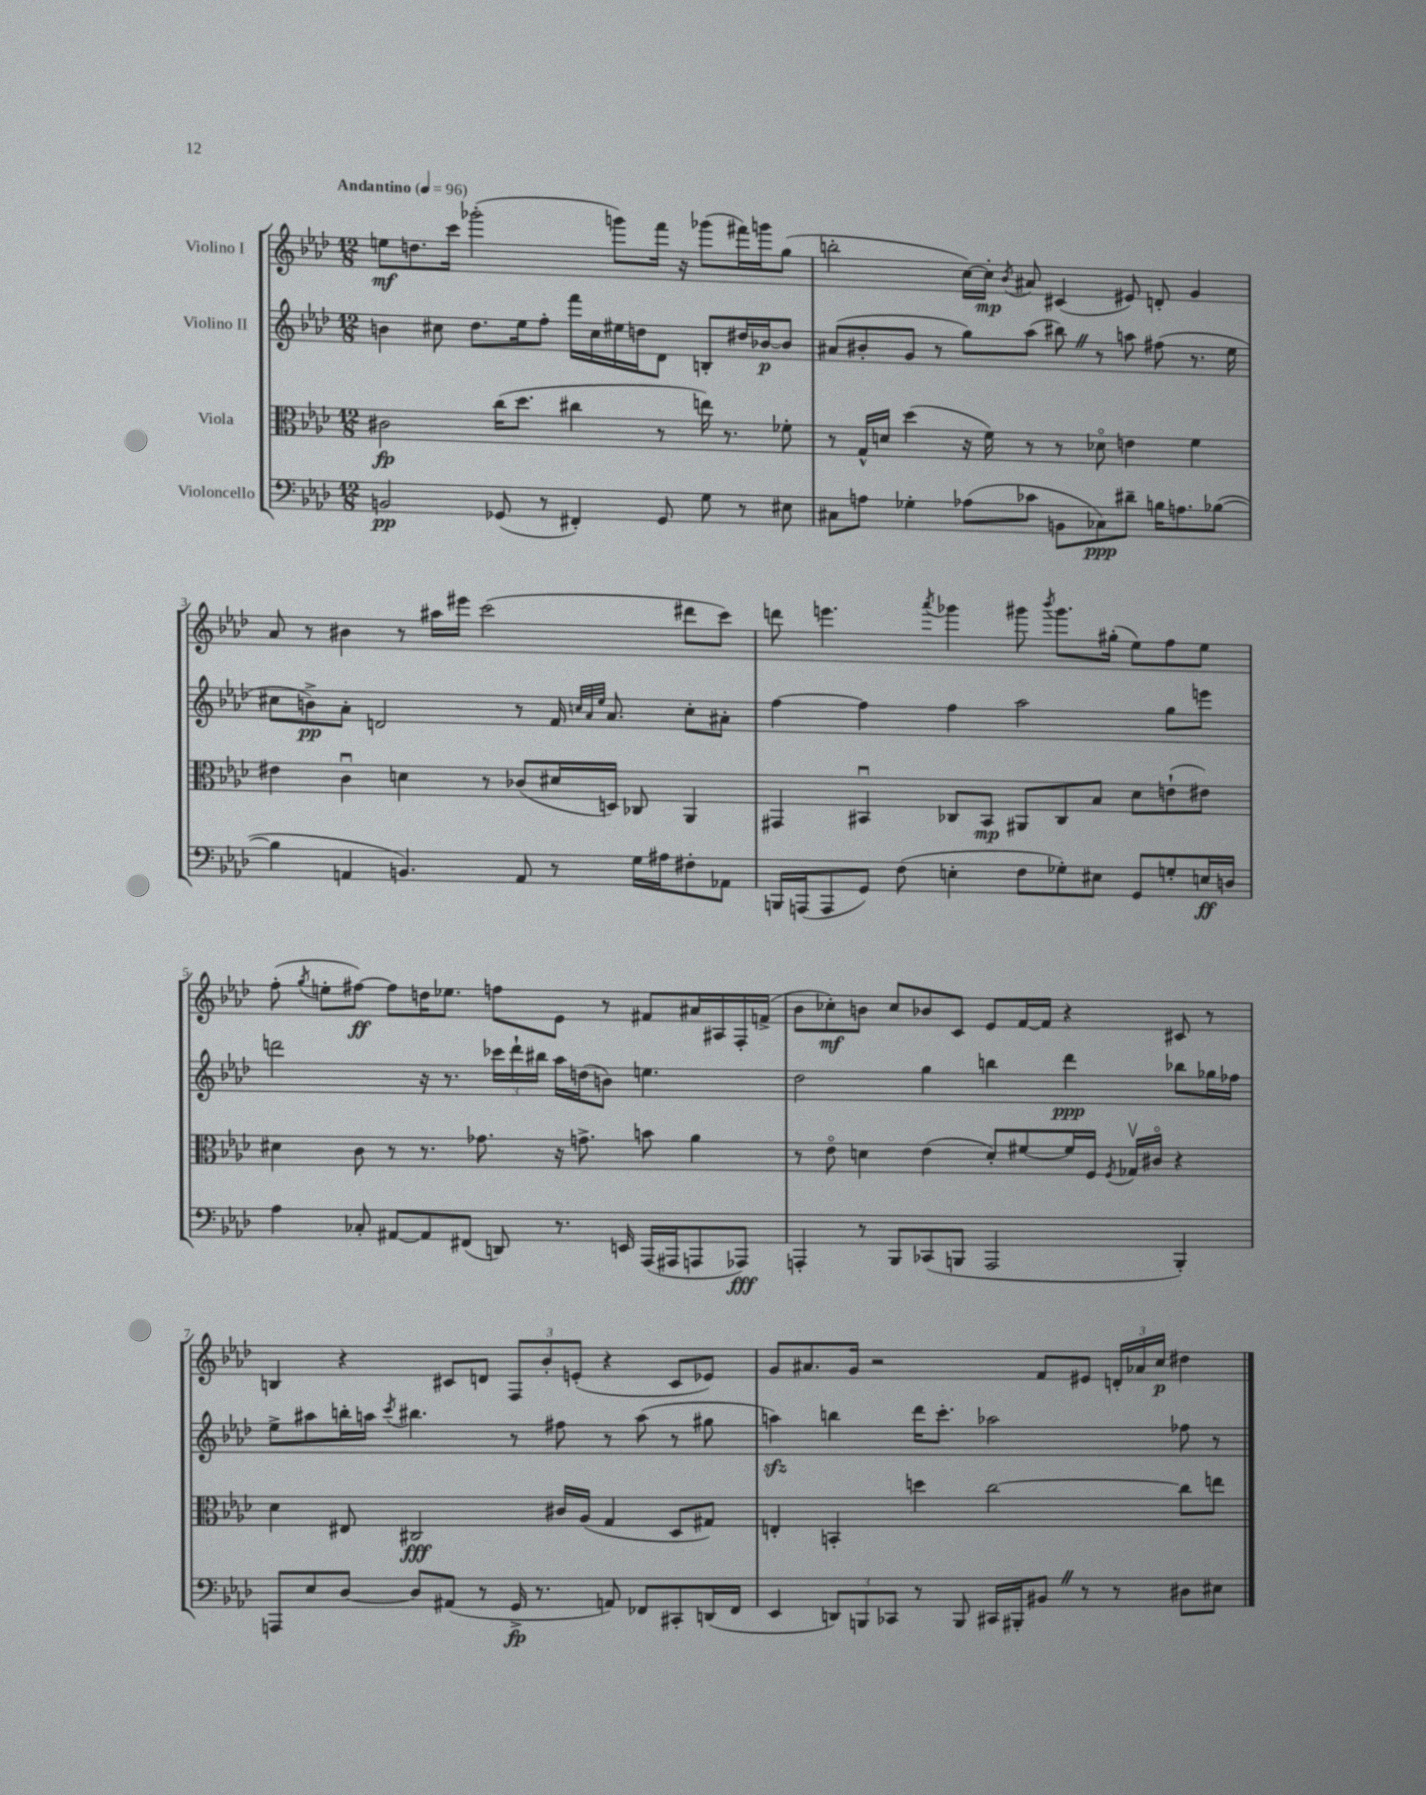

**kern	**dynam	**kern	**dynam	**kern	**dynam	**kern	**dynam
*part4	*part4	*part3	*part3	*part2	*part2	*part1	*part1
*staff4	*staff4	*staff3	*staff3	*staff2	*staff2	*staff1	*staff1
*I"Violoncello	*	*I"Viola	*	*I"Violino II	*	*I"Violino I	*
*clefF4	*	*clefC3	*	*clefG2	*	*clefG2	*
*k[b-e-a-d-]	*	*k[b-e-a-d-]	*	*k[b-e-a-d-]	*	*k[b-e-a-d-]	*
*M12/8	*	*M12/8	*	*M12/8	*	*M12/8	*
*MM96	*	*MM96	*	*MM96	*	*MM96	*
=1	=1	=1	=1	=1	=1	=1	=1
!	!	!	!	!	!	!LO:TX:a:B:t=Andantino	!
2BBn/	pp	2c#X\	fp	4bn\	.	8een\L	mf
.	.	.	.	.	.	8.ddn\	.
.	.	.	.	8cc#X\	.	.	.
.	.	.	.	.	.	16ccc\Jk	.
.	.	.	.	8.dd-\L	.	(2ggg-X'\	.
(8GG-X/	.	(16cc\KL	.	.	.	.	.
.	.	8.dd-\J	.	16ee-\k	.	.	.
8r	.	.	.	8ff'\J	.	.	.
4FF#X'/)	.	4cc#X\	.	16fff\LL	.	.	.
.	.	.	.	16cc#\	.	.	.
.	.	.	.	16ee#X\	.	8gggn\L)	.
.	.	.	.	16ddn\J	.	.	.
8GG-/	.	8r	.	8d-\J	.	16fff\Jk	.
.	.	.	.	.	.	16r	.
8G\	.	16een\)	.	8Bn'/L	.	(8ggg-X\L	.
.	.	8.r	.	.	.	.	.
8r	.	.	.	16dd#X/L	.	16fff#X\L)	.
.	.	.	.	[16b-X/J	p	16gggn\J	.
8E#X\	.	8f-X'\	.	8b-/J]	.	(8gg\J	.
=2	=2	=2	=2	=2	=2	=2	=2
8C#X\L	.	8r	.	(8a#X/L	.	2bbn'\	.
8An\J	.	16G^^/LL	.	8b#X'/	.	.	.
.	.	16dn/JJ	.	.	.	.	.
4G-X'\	.	(4dd-\	.	8g/J	.	.	.
.	.	.	.	8r	.	.	.
(8A-X\L	.	16r	.	8gg\L)	.	[16cc\LL)	.
.	.	16f\)	.	.	.	16cc'\JJ]	mp
.	.	.	.	.	.	8qb-/	.
8c-X\J	.	8r	.	(8aa-\J	.	8a#X/	.
8BBn\L	.	8r	.	8bb#XZ\)	.	(4c#X/	.
8C-X\)	ppp	8d-X\	.	8r	.	.	.
8d#X~\J	.	4en\	.	8aan\	.	8e#X/)	.
16Bn\KL	.	.	.	(8ff#X\	.	8dn'/	.
8.An\	.	.	.	.	.	.	.
.	.	4f\	.	8.r	.	4g/	.
([8B-X\J	.	.	.	.	.	.	.
.	.	.	.	16ee-\	.	.	.
!!LO:LB:g=z
=3	=3	=3	=3	=3	=3	=3	=3
4B-\]	.	4e#X\	.	8cc#X\L	.	8a-/	.
.	.	.	.	8bn^\)	pp	8r	.
4AAn/	.	4cu\	.	8a-'\J	.	4b#X\	.
.	.	.	.	2dn/	.	.	.
4.BBn/)	.	4dn\	.	.	.	8r	.
.	.	.	.	.	.	16aa#X\LL	.
.	.	.	.	.	.	16eee#X\JJ	.
.	.	8r	.	.	.	(2ccc\	.
8AA/	.	(8c-X/L	.	8r	.	.	.
8r	.	16d#X/L	.	16f/	.	.	.
.	.	.	.	32qqccn/LLL	.	.	.
.	.	.	.	32qqa-/	.	.	.
.	.	.	.	32qqee-/JJJ	.	.	.
.	.	16Dn/JJ)	.	8.a-/	.	.	.
16G\LL	.	8C-X/	.	.	.	.	.
16A#X\J	.	.	.	.	.	.	.
8F#X'\	.	4AA-/	.	8cc'\L	.	8ddd#X\L	.
8AA-X\J	.	.	.	8a#X'\J	.	8ccc\J)	.
=4	=4	=4	=4	=4	=4	=4	=4
16BBBn/LL	.	4GG#X/	.	[4ff\	.	8dddn\	.
(16AAAn/J	.	.	.	.	.	.	.
8AAA/	.	.	.	.	.	4.eeen\	.
8GG/J)	.	4BB#Xu/	.	4ff\]	.	.	.
(8F\	.	.	.	.	.	.	.
.	.	.	.	.	.	8qaaa-/	.
4En'\	.	8C-X/L	.	4ff\	.	4ggg-X\	.
.	.	8BB#/J	mp	.	.	.	.
8F\L	.	8AA#X/L	.	2aa-\	.	8ggg#X\	.
.	.	.	.	.	.	8qbbb-/	.
8G-X'\)	.	8C-/	.	.	.	8.ggg#\L	.
8E#X\J	.	8B-/J	.	.	.	.	.
.	.	.	.	.	.	(16gg#X'\Jk	.
8GG/L	.	8d-\L	.	.	.	8ee-\L)	.
8Gn'/	.	(8en`\	.	8gg\L	.	8ff\	.
16En/L	ff	8e#X\J)	.	8eeen\J	.	8ee-\J	.
16Dn/JJ	.	.	.	.	.	.	.
!!LO:LB:g=z
=5	=5	=5	=5	=5	=5	=5	=5
4A-\	.	4d#X\	.	2dddn\	.	(8ff'\	.
.	.	.	.	.	.	8qgg/	.
.	.	.	.	.	.	8een'\L	.
8C-X'/	.	8c\	.	.	.	[8ff#X\J)	ff
[8AA#X/L	.	8r	.	.	.	8ff#\L]	.
8AA#/]	.	8.r	.	16r	.	16ddn\K	.
.	.	.	.	8.r	.	8.ee-X\J	.
(8FF#X/J	.	.	.	.	.	.	.
.	.	8.g-X\	.	.	.	.	.
8DDn/)	.	.	.	24ccc-X\LL	.	8ffn\L	.
.	.	.	.	24ddd`\	.	.	.
.	.	.	.	24bb#X\JJ	.	.	.
8.r	.	16r	.	16aa-\LL	.	8e-\J	.
.	.	8.gn^\	.	(16ddn\J	.	.	.
.	.	.	.	8bn\J)	.	8r	.
16EEn/	.	.	.	.	.	.	.
(16AAA-/LL	.	8bn\	.	4.een\	.	8f#X/L	.
16AAA#X/J	.	.	.	.	.	.	.
8AAAn/	.	4a-\	.	.	.	16a#X/L	.
.	.	.	.	.	.	16A#X/	.
8AAA-X/J)	fff	.	.	.	.	16F'/	.
.	.	.	.	.	.	(16fn^/JJ	.
=6	=6	=6	=6	=6	=6	=6	=6
4AAAn'/	.	8r	.	2dd-\	.	8b-\L	.
.	.	8e-\	.	.	.	8cc-X'\)	mf
8r	.	4dn\	.	.	.	8bn\J	.
8BBB-/L	.	.	.	.	.	8cc-/L	.
(8CC-X/	.	(4e-\	.	4gg\	.	8b-X/	.
8BBBn/J	.	.	.	.	.	8c/J	.
2AAA/	.	8d'/L)	.	4bbn\	.	8e-/L	.
.	.	[8f#X/	.	.	.	[16f/L	.
.	.	.	.	.	.	16f/JJ]	.
.	.	16f#/L]	.	4ddd-\	ppp	4r	.
.	.	16F/JJ	.	.	.	.	.
.	.	8qF/	.	.	.	.	.
.	.	16G-Xv/LL	.	.	.	.	.
.	.	16c#X/JJ	.	.	.	.	.
4BBB'/)	.	4r	.	8bb-X\L	.	8c#X/	.
.	.	.	.	16gg-X\L	.	8r	.
.	.	.	.	16ff-X\JJ	.	.	.
!!LO:LB:g=z
=7	=7	=7	=7	=7	=7	=7	=7
8AAAn/L	.	4d-\	.	8ee-^\L	.	4Bn/	.
8E-/	.	.	.	8aa#X\	.	.	.
[8D-/J	.	8E#X/	.	16bbn'\L	.	4r	.
.	.	.	.	16aan\JJ	.	.	.
.	.	.	.	8qccc/	.	.	.
8D-/L]	.	2C#X/	fff	4.bb#X\	.	.	.
(8AA#X/J	.	.	.	.	.	8c#X/L	.
8r	.	.	.	.	.	8dn/J	.
16GG^/	fp	.	.	8r	.	12F/L	.
8.r	.	.	.	.	.	.	.
.	.	.	.	.	.	12b-'/	.
.	.	16c#X/LL	.	8ff#X\	.	.	.
.	.	.	.	.	.	(12en'/J	.
.	.	(16A-/JJ	.	.	.	.	.
8AAn/)	.	4G/	.	8r	.	4r	.
8FF-X/L	.	.	.	(8aa\	.	.	.
8CC#X'/	.	8D-/L	.	8r	.	8c#/L	.
(16DDn/L	.	8G#X/J)	.	8gg#X\	.	8e-X/J)	.
16FF-/JJ	.	.	.	.	.	.	.
=8	=8	=8	=8	=8	=8	=8	=8
4EE-/	.	4En'/	.	4aanzz\)	.	8g/L	.
.	.	.	.	.	.	8.a#X/	.
12DDn/L)	.	4BBn'/	.	4bbn\	.	.	.
.	.	.	.	.	.	16g/Jk	.
12BBBn/	.	.	.	.	.	.	.
.	.	.	.	.	.	2r	.
12CC-X/J	.	.	.	.	.	.	.
8r	.	4ddn\	.	16ddd-\KL	.	.	.
.	.	.	.	8.ccc'\J	.	.	.
8BBB/	.	.	.	.	.	.	.
16CC#X/LL	.	[2cc\	.	2aa-X\	.	.	.
16BBB#X'/J	.	.	.	.	.	.	.
8BB#XZ/J	.	.	.	.	.	8f/L	.
8r	.	.	.	.	.	8e#X/J	.
8r	.	.	.	.	.	24dn'/LL	.
.	.	.	.	.	.	24a-X/	.
.	.	.	.	.	.	24cc/JJ	p
8D#X\L	.	8cc\L]	.	8ff-X\	.	4dd#X\	.
8E#X\J	.	8een\J	.	8r	.	.	.
==	==	==	==	==	==	==	==
*-	*-	*-	*-	*-	*-	*-	*-
